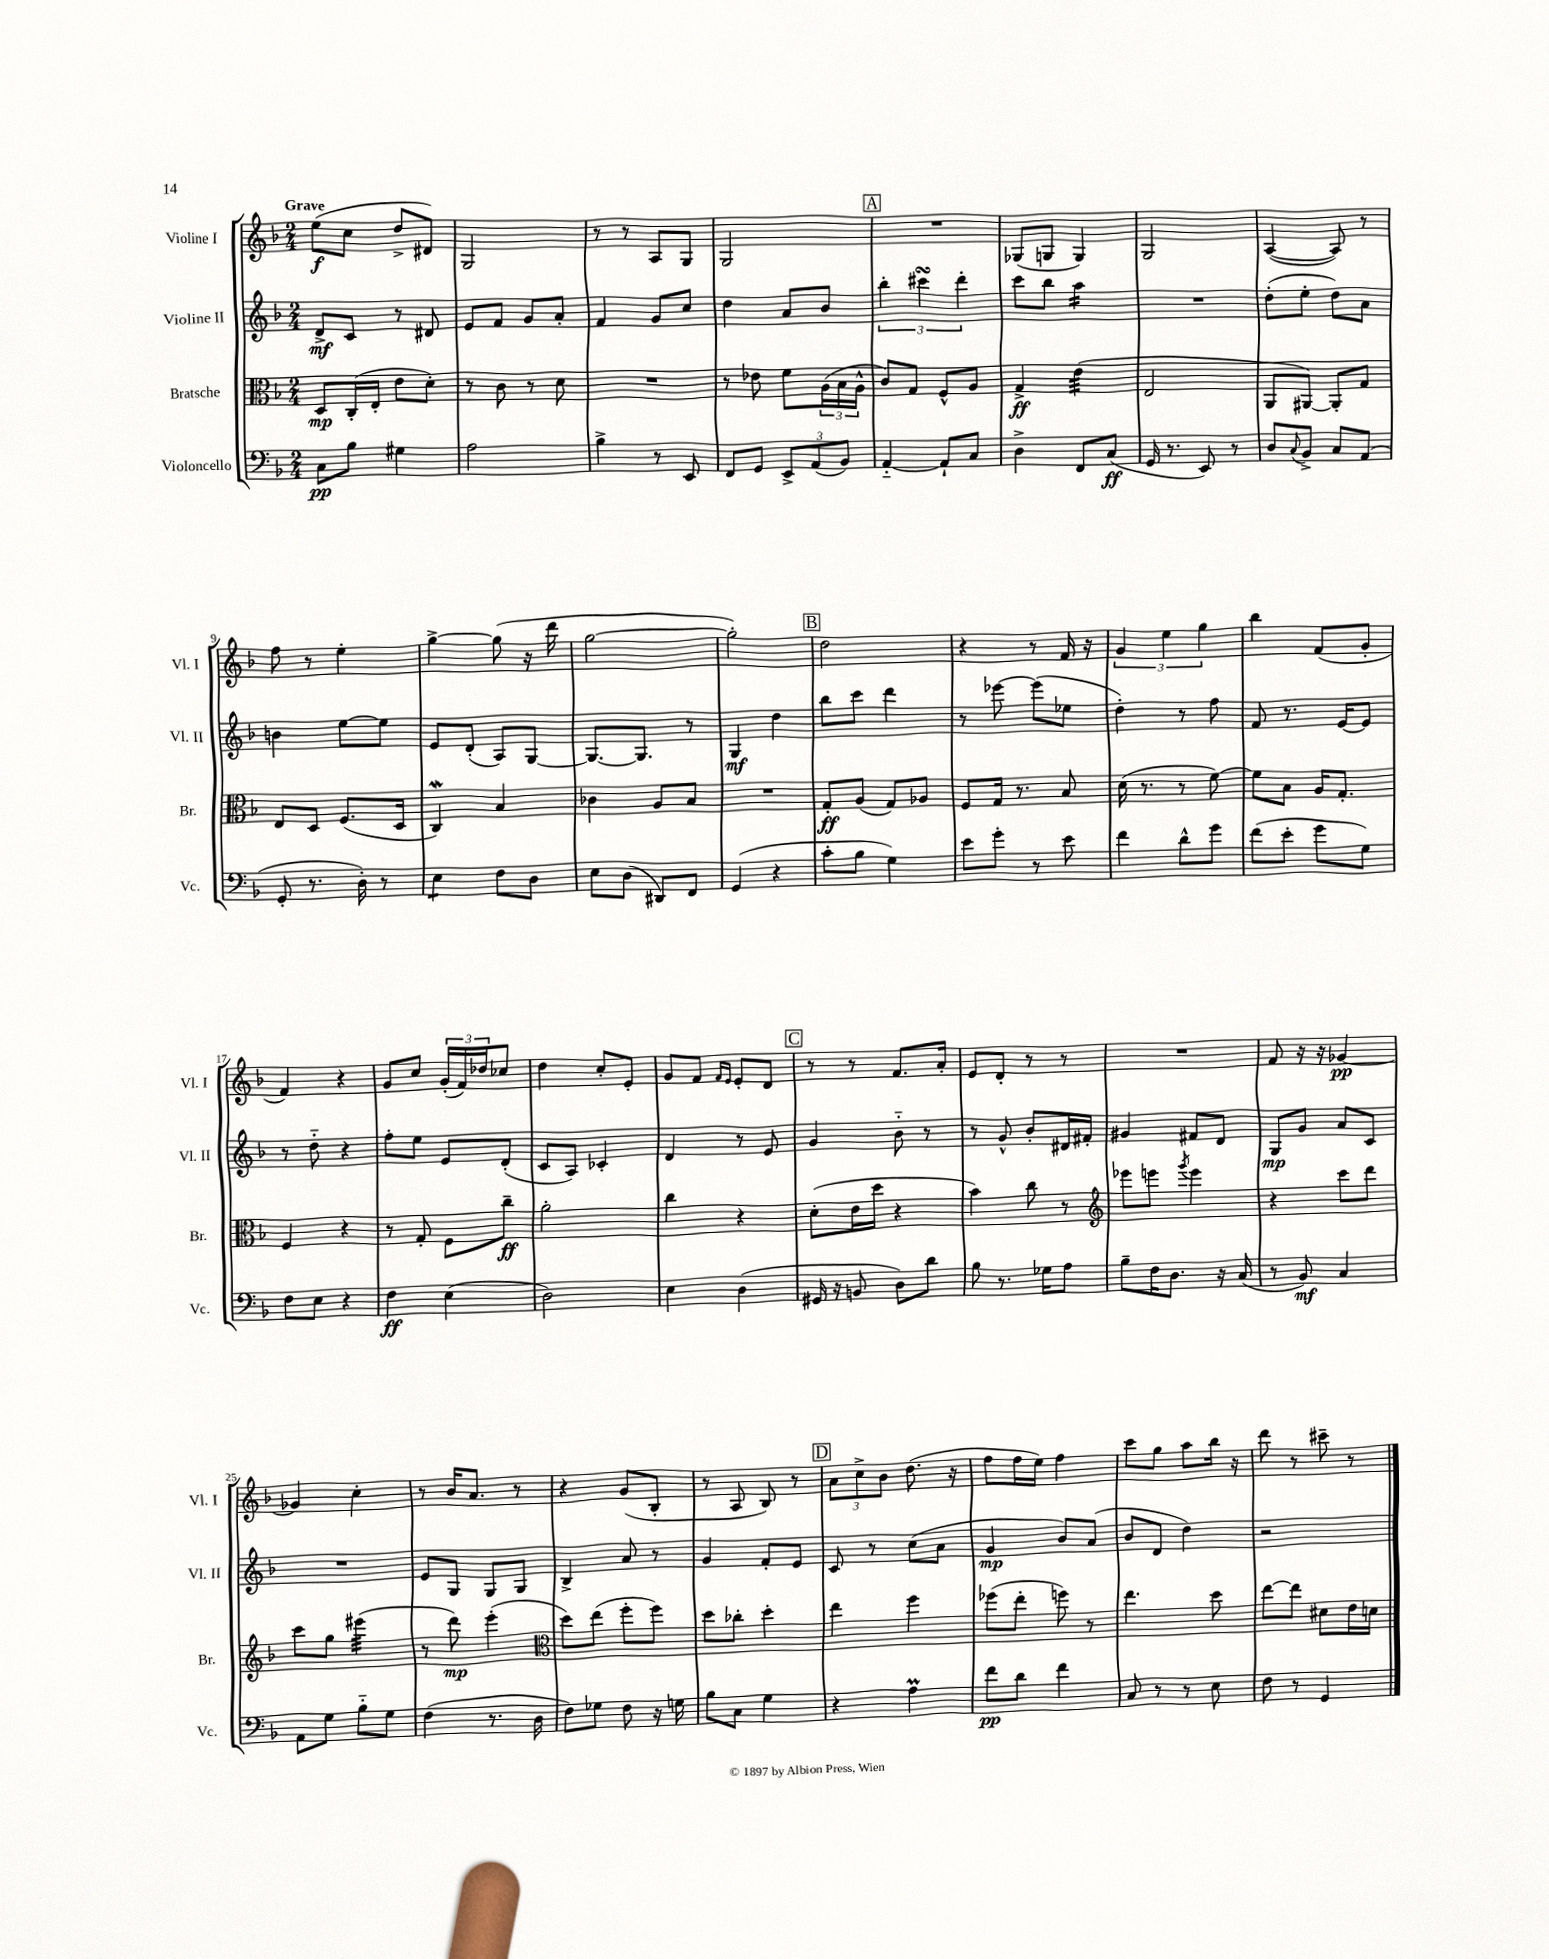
<<
\new StaffGroup <<
\new Staff = "s0" \with { instrumentName = "Violine I" shortInstrumentName = "Vl. I" } {
    \clef treble \key f \major \numericTimeSignature \time 2/4 \tempo "Grave"
    e''8\f( c''8 d''8-> dis'8) |
    g2 |
    r8 r8 a8 g8 |
    g2 |
    \mark \markup { \box "A" } R2 |
    ges8( g8 g4) |
    g2 |
    a4~( a8) r8 |
    f''8 r8 e''4-. |
    g''4~-> g''8( r16 d'''16 |
    g''2~ |
    g''2-.) |
    \mark \markup { \box "B" } d''2 |
    r4 r8 f'16 r16 |
    \tuplet 3/2 { g'4 e''4 g''4 } |
    bes''4 f'8( g'8-. |
    f'4) r4 |
    g'8 c''8 \tuplet 3/2 { g'16-.( f'16) des''16 } ces''8 |
    d''4 c''8-. e'8-. |
    g'8 f'8 \grace { f'16 e'16 } e'8-. d'8 |
    \mark \markup { \box "C" } r8 r8 f'8. a'16-. |
    e'8 d'8-. r8 r8 |
    R2 |
    f'8 r16 r16 ges'4~\pp |
    ges'4 c''4-. |
    r8 bes'16 a'8. r8 |
    r4 g'8( bes8-. |
    r8 a8 bes8) r8 |
    \mark \markup { \box "D" } \tuplet 3/2 { a'8 c''8-> bes'8 } d''8.( r16 |
    f''8 f''16 e''16) f''4 |
    c'''8 g''8 a''8 bes''16 r16 |
    d'''8 r8 cis'''8-- r8 \bar "|." |
}
\new Staff = "s1" \with { instrumentName = "Violine II" shortInstrumentName = "Vl. II" } {
    \clef treble \key f \major \numericTimeSignature \time 2/4
    d'8->\mf c'8 r8 dis'8 |
    e'8 f'8 g'8 a'8-. |
    f'4 g'8 c''8 |
    d''4 a'8 bes'8 |
    \mark \markup { \box "A" } \tuplet 3/2 { bes''4-. cis'''4\turn d'''4-. } |
    c'''8 bes''8 a''4:16 |
    R2 |
    d''8-.( e''8-. d''8) a'8 |
    b'4 e''8~ e''8 |
    e'8 d'8-.( a8) g8~ |
    g8.~ g8. r8 |
    g4\mf d''4 |
    \mark \markup { \box "B" } bes''8 c'''8 d'''4 |
    r8 ees'''8~ ees'''8( ees''8 |
    d''4-.) r8 f''8 |
    f'8 r8. e'16~ e'8 |
    r8 d''8-_ r4 |
    f''8-. e''8 e'8 d'8-.( |
    c'8 a8) ces'4-. |
    d'4 r8 e'8 |
    \mark \markup { \box "C" } g'4 bes'8-_ r8 |
    r8 g'8-^ bes'8-. dis'16 fis'16-. |
    gis'4 fis'8 d'8 |
    g8\mp g'8 a'8 c'8 |
    R2 |
    e'8 g8 g8 g8 |
    bes4-> a'8 r8 |
    g'4 f'8-. e'8 |
    \mark \markup { \box "D" } c'8 r8 c''8( a'8 |
    g'4\mp bes'8) a'8( |
    bes'8 d'8 d''4) |
    r2 \bar "|." |
}
\new Staff = "s2" \with { instrumentName = "Bratsche" shortInstrumentName = "Br." } {
    \clef alto \key f \major \numericTimeSignature \time 2/4
    d8\mp c16-.( e16-. e'8 d'8-.) |
    r8 c'8 r8 d'8 |
    R2 |
    r8 ees'8 f'8 \tuplet 3/2 { a16( bes16 a16-^ } |
    \mark \markup { \box "A" } c'8) g8 f8-^ a8 |
    g4->\ff e'4:32( |
    e2 |
    a,8 ais,8~) ais,8-. g8 |
    e8 d8 f8.( d16 |
    c4\mordent) bes4 |
    ces'4 a8 bes8 |
    R2 |
    \mark \markup { \box "B" } g8-.\ff a8( g8) aes8 |
    f8 g16 r8. bes8 |
    d'16( r8. r8 f'8~) |
    f'8 bes8 a16 g8.-. |
    f4 r4 |
    r8 g8-. f8 c''8--\ff |
    a'2-. |
    c''4 r4 |
    \mark \markup { \box "C" } d'8-.( e'16 d''16 r4 |
    bes'4) c''8 r8 |
    \clef treble ees'''8 e'''8 \acciaccatura { g'''8 } e'''4 |
    r4 c'''8 d'''8 |
    c'''8 g''8 eis'''4:32( |
    r8 d'''8\mp) e'''4-.( |
    \clef alto d''8) e''8( f''8-. f''8) |
    d''8 ces''8-. d''4-. |
    \mark \markup { \box "D" } e''4 f''4 |
    fes''8( e''8-. f''8) r8 |
    e''4. d''8 |
    e''8~ e''8 dis'8 e'16 d'16 \bar "|." |
}
\new Staff = "s3" \with { instrumentName = "Violoncello" shortInstrumentName = "Vc." } {
    \clef bass \key f \major \numericTimeSignature \time 2/4
    c8\pp bes8 gis4 |
    a2 |
    bes4-> r8 e,8 |
    f,8 g,8 \tuplet 3/2 { e,8-> a,8( bes,8) } |
    \mark \markup { \box "A" } a,4~-_ a,8-! c8 |
    d4-> f,8 c8\ff( |
    g,16 r8. e,8) r8 |
    d8 \appoggiatura { c8 } bes,8-> c8 a,8( |
    g,8-. r8. d16-.) r8 |
    e4:8 f8 d8 |
    e8 d8( dis,8) f,8 |
    g,4( r4 |
    \mark \markup { \box "B" } c'8-. bes8 g4) |
    e'8 g'8-. r8 e'8 |
    f'4 d'8-^ g'8 |
    f'8( e'8-. g'8 g8) |
    f8 e8 r4 |
    f4\ff e4( |
    d2) |
    e4 d4( |
    \mark \markup { \box "C" } gis,16 r16 b,8 d8) d'8 |
    bes8 r8. ges16 a8 |
    bes8-- f16 d8. r16 c16( |
    r8 bes,8\mf) c4 |
    a,8 g8 bes8-_ g8 |
    f4( r8. d16 |
    f8) ges8 f8 r16 g16 |
    bes8 c8 g4 |
    \mark \markup { \box "D" } r4 a4\prall |
    f'8\pp d'8 f'4 |
    c8 r8 r8 e8 |
    f8 r8 g,4 \bar "|." |
}
>>
>>
